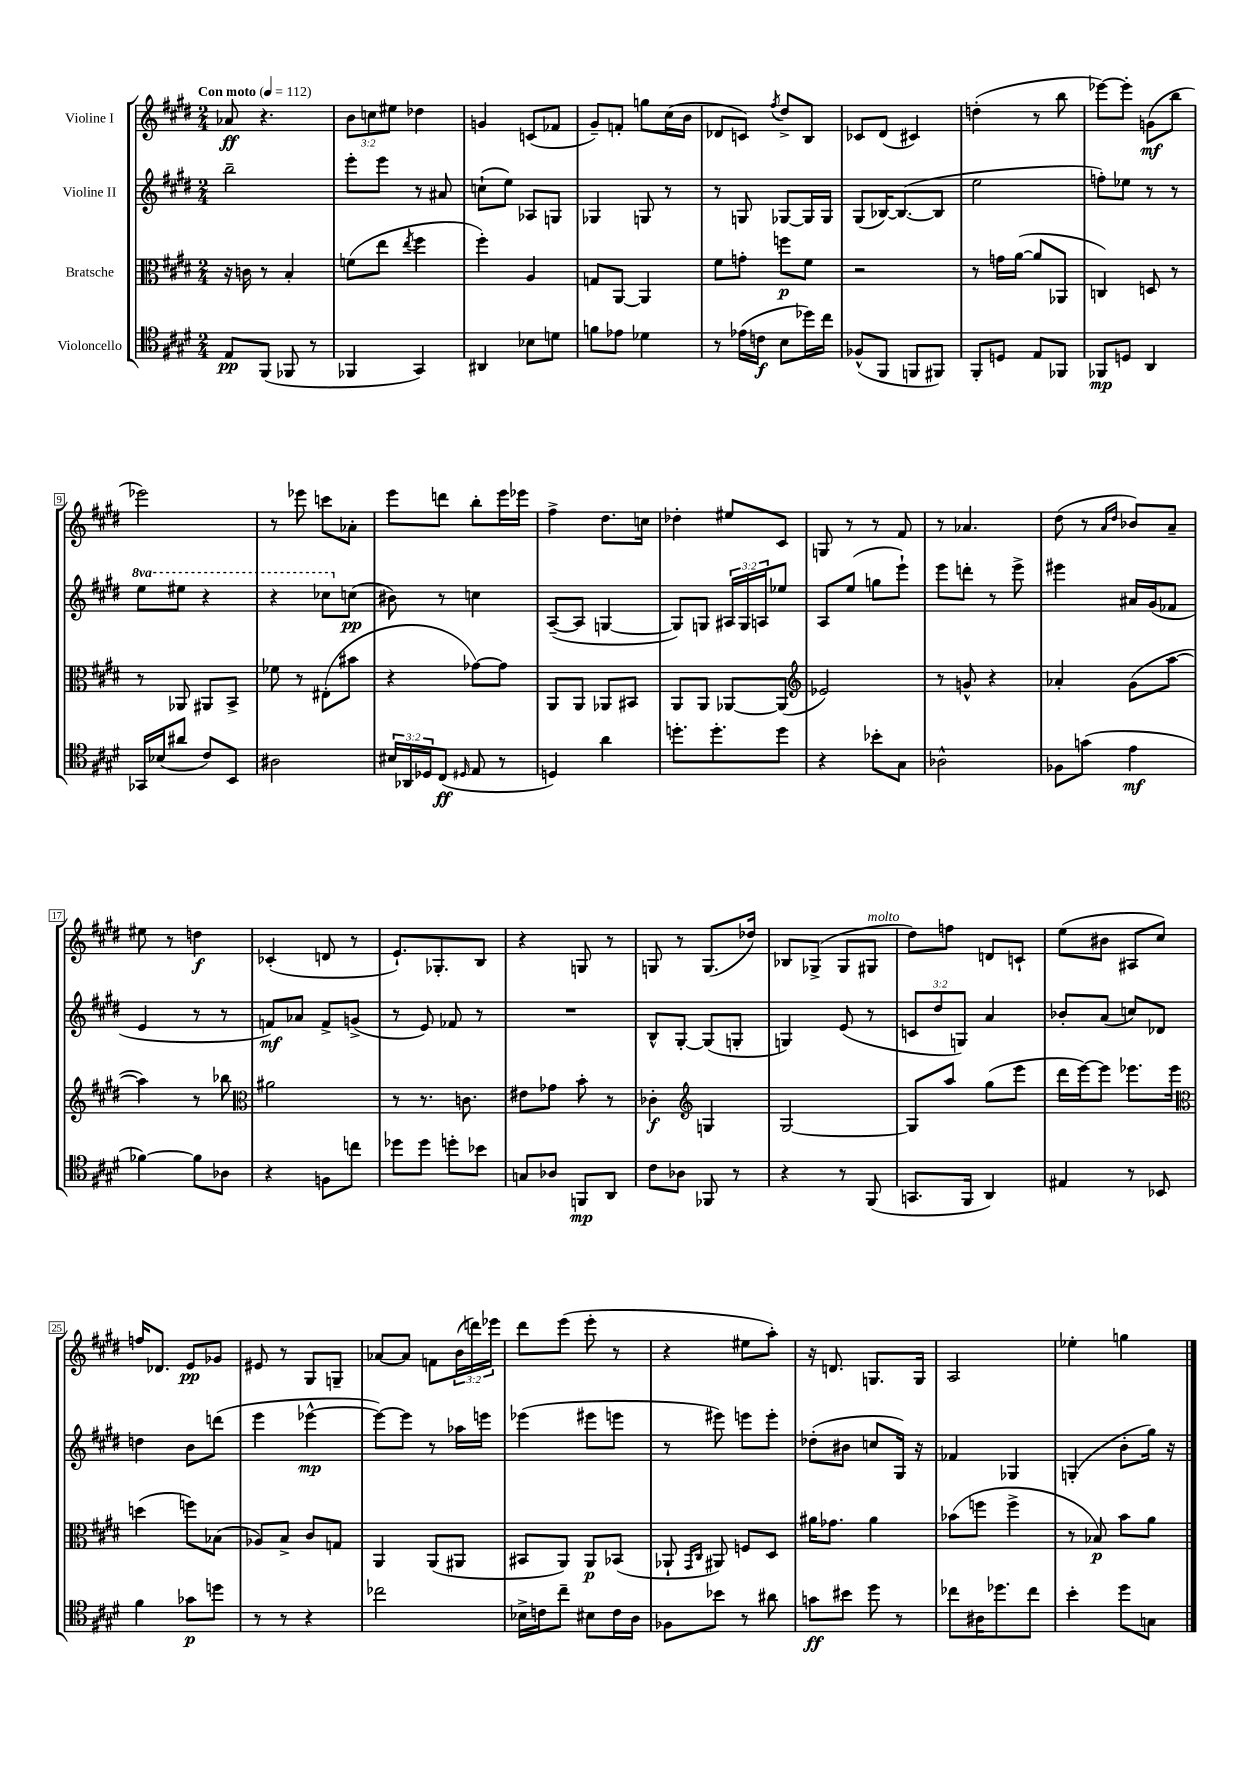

**kern	**kern	**kern	**kern
*staff4	*staff3	*staff2	*staff1
*clefC4	*clefC3	*clefG2	*clefG2
*k[f#c#g#d#]	*k[f#c#g#d#]	*k[f#c#g#d#]	*k[f#c#g#d#]
*M2/4	*M2/4	*M2/4	*M2/4
*MM112	*MM112	*MM112	*MM112
8E	16r	2bb~	8a-
.	16c	.	.
(8FF#	8r	.	4.r
8FF-	4B'	.	.
8r	.	.	.
=	=	=	=
4FF-	(8f	8eee'	12b
.	.	.	12cc
.	8ee	8eee	.
.	.	.	12ee#
.	8qee	.	.
4GG#)	4ff#	8r	4dd-
.	.	8a#	.
=	=	=	=
4AA#	4ff#')	(8cc`	4g
.	.	8ee)	.
8B-	4A	8A-	(8c
8d	.	8G	8f-
=	=	=	=
8f	8G	4G-	8g#~)
8e-	[8AA	.	8f'
4d-	4AA]	8G	8gg
.	.	8r	(16cc#
.	.	.	16b
=	=	=	=
8r	8f#	8r	8d-
(16e-	8g'	8G	8c)
16c	.	.	.
.	.	.	8qff#
8B	8ff	[8G-	8dd#^
16dd-)	8f#	16G-]	8B
16cc#	.	16G-	.
=	=	=	=
(8F-^^	2r	(8G#	8c-
8FF#	.	[16B-)	(8d#
.	.	(8.B-_	.
8FF	.	.	4c#)
8FF#)	.	8B-]	.
=	=	=	=
8FF#'	8r	2ee	(4dd'
8D	16g	.	.
.	([16a	.	.
8E	8a]	.	8r
8FF-	8AA-	.	8bb
=	=	=	=
8FF-	4C)	8ff')	[8eee-)
8D	.	8ee-	8eee-']
4AA	8D	8r	(8g
.	8r	8r	8bb
=	=	=	=
16GG-	8r	8eee	2eee-)
(16B-	.	.	.
8a#	8AA-	8eee#	.
8c#)	8AA#	4r	.
8BB	8BB^	.	.
=	=	=	=
2A#	8f-	4r	8r
.	8r	.	8eee-
.	(8E#'	8ccc-	8ccc
.	8b#	(8cc	8a-'
=	=	=	=
24B#	4r	8b#)	8eee
24AA-	.	.	.
24D-	.	.	.
(8C#	.	8r	8ddd
16qqD#	.	.	.
8E	[8g-)	4cc	8bb'
8r	8g-]	.	16eee
.	.	.	16eee-
=	=	=	=
4D)	8AA	([8A~	4ff#^
.	8AA	8A]	.
4a	8AA-	[4G	8.dd#
.	8BB#	.	.
.	.	.	16cc
=	=	=	=
8.dd'	8AA	8G])	4dd-'
.	8AA	8G	.
8.dd'	.	.	.
.	[8AA-	24A#	8ee#
.	.	24G	.
.	.	24A	.
8dd	(8AA-]	8ee-	8c#
=	=	=	=
*	*clefG2	*	*
4r	2e-)	8A	8G
.	.	(8ee	8r
8b-'	.	8gg	8r
8G#	.	8eee`)	8f#
=	=	=	=
2A-^^	8r	8eee	8r
.	8g^^	8ddd'	4.a-
.	4r	8r	.
.	.	8eee^	.
=	=	=	=
8F-	4a-'	4eee#	(8dd#
(8g	.	.	8r
.	.	.	16qqa
.	.	.	16qqdd#
4e	(8g#	16a#	8b-)
.	.	(16g#	.
.	[8aa	8f-	8a~
=	=	=	=
[4f-)	4aa])	4e	8ee#
.	.	.	8r
8f-]	8r	8r	4dd
8A-	8bb-	8r	.
=	=	=	=
*	*clefC3	*	*
4r	2a#	8f)	(4c-'
.	.	8a-	.
8F	.	8f^	8d
8cc	.	(8g^	8r
=	=	=	=
8dd-	8r	8r	8.e`)
8dd-	8.r	8e)	.
.	.	.	8.G-'
8dd'	.	8f-	.
.	8.c	.	.
8b-	.	8r	8B
=	=	=	=
8G	8e#	2r	4r
8A-	8g-	.	.
8FF	8b'	.	8G
8AA	8r	.	8r
=	=	=	=
8c#	4c-'	8B^^	8G
8A-	.	[8G#'	8r
*	*clefG2	*	*
8FF-	4G	(8G#]	(8.G
8r	.	8G'	.
.	.	.	16dd-)
=	=	=	=
4r	[2G#	4G)	8B-
.	.	.	(8G-^
8r	.	(8e	8G-
(8FF#	.	8r	8G#
=	=	=	=
8.GG	8G#]	12c	8dd#)
.	.	12dd#	.
.	8aa	.	8ff
.	.	12G)	.
16FF#	.	.	.
4AA)	(8gg#	4a	8d
.	8eee	.	8c`
=	=	=	=
4E#	16ddd#	8b-'	(8ee
.	[16eee)	.	.
.	8eee]	(8a	8b#
8r	8.eee-	8cc)	8A#
8BB-	.	8d-	8cc#)
.	16eee-	.	.
=	=	=	=
*	*clefC3	*	*
4f#	(4dd	4dd	16ff
.	.	.	8.d-
8g-	8ff)	8b	8e
8dd	(8B-	(8ddd	8g-
=	=	=	=
8r	8A-)	4eee	8e#
8r	8B^	.	8r
4r	8c#	[4eee-^^	8G#
.	8G	.	8G~
=	=	=	=
2cc-	4AA	8eee-_)	[8a-
.	.	8eee-]	8a-]
.	(8AA	8r	8f
.	8AA#	16aa-	(24b
.	.	.	24ddd)
.	.	16eee	.
.	.	.	24eee-
=	=	=	=
16B-^	8BB#	(4eee-	8ddd#
16c	.	.	.
8cc#~	8AA)	.	(8eee
8B#	8AA	8eee#	8eee'
16c	(8BB-	8eee	8r
16A	.	.	.
=	=	=	=
8F-	8AA-`	8r	4r
.	16qqGG#	.	.
.	16qqC#	.	.
8b-	8AA#)	8eee#)	.
8r	8F	8eee	8ee#
8a#	8D#	8eee'	8aa')
=	=	=	=
8g	16a#	(8dd-'	16r
.	8.g-	.	8.d
8b#	.	8b#	.
8dd#	4a#	8cc	8.G
8r	.	16G#)	.
.	.	16r	16G
=	=	=	=
8cc-	(8b-	4f-	2A
16A#	8ff	.	.
8.dd-	.	.	.
.	4ff^	4G-	.
8cc-	.	.	.
=	=	=	=
4b'	8r	(4G'	4ee-'
.	8B-)	.	.
8dd#	8b	8b'	4gg
8G	8a	16gg#)	.
.	.	16r	.
==	==	==	==
*-	*-	*-	*-
